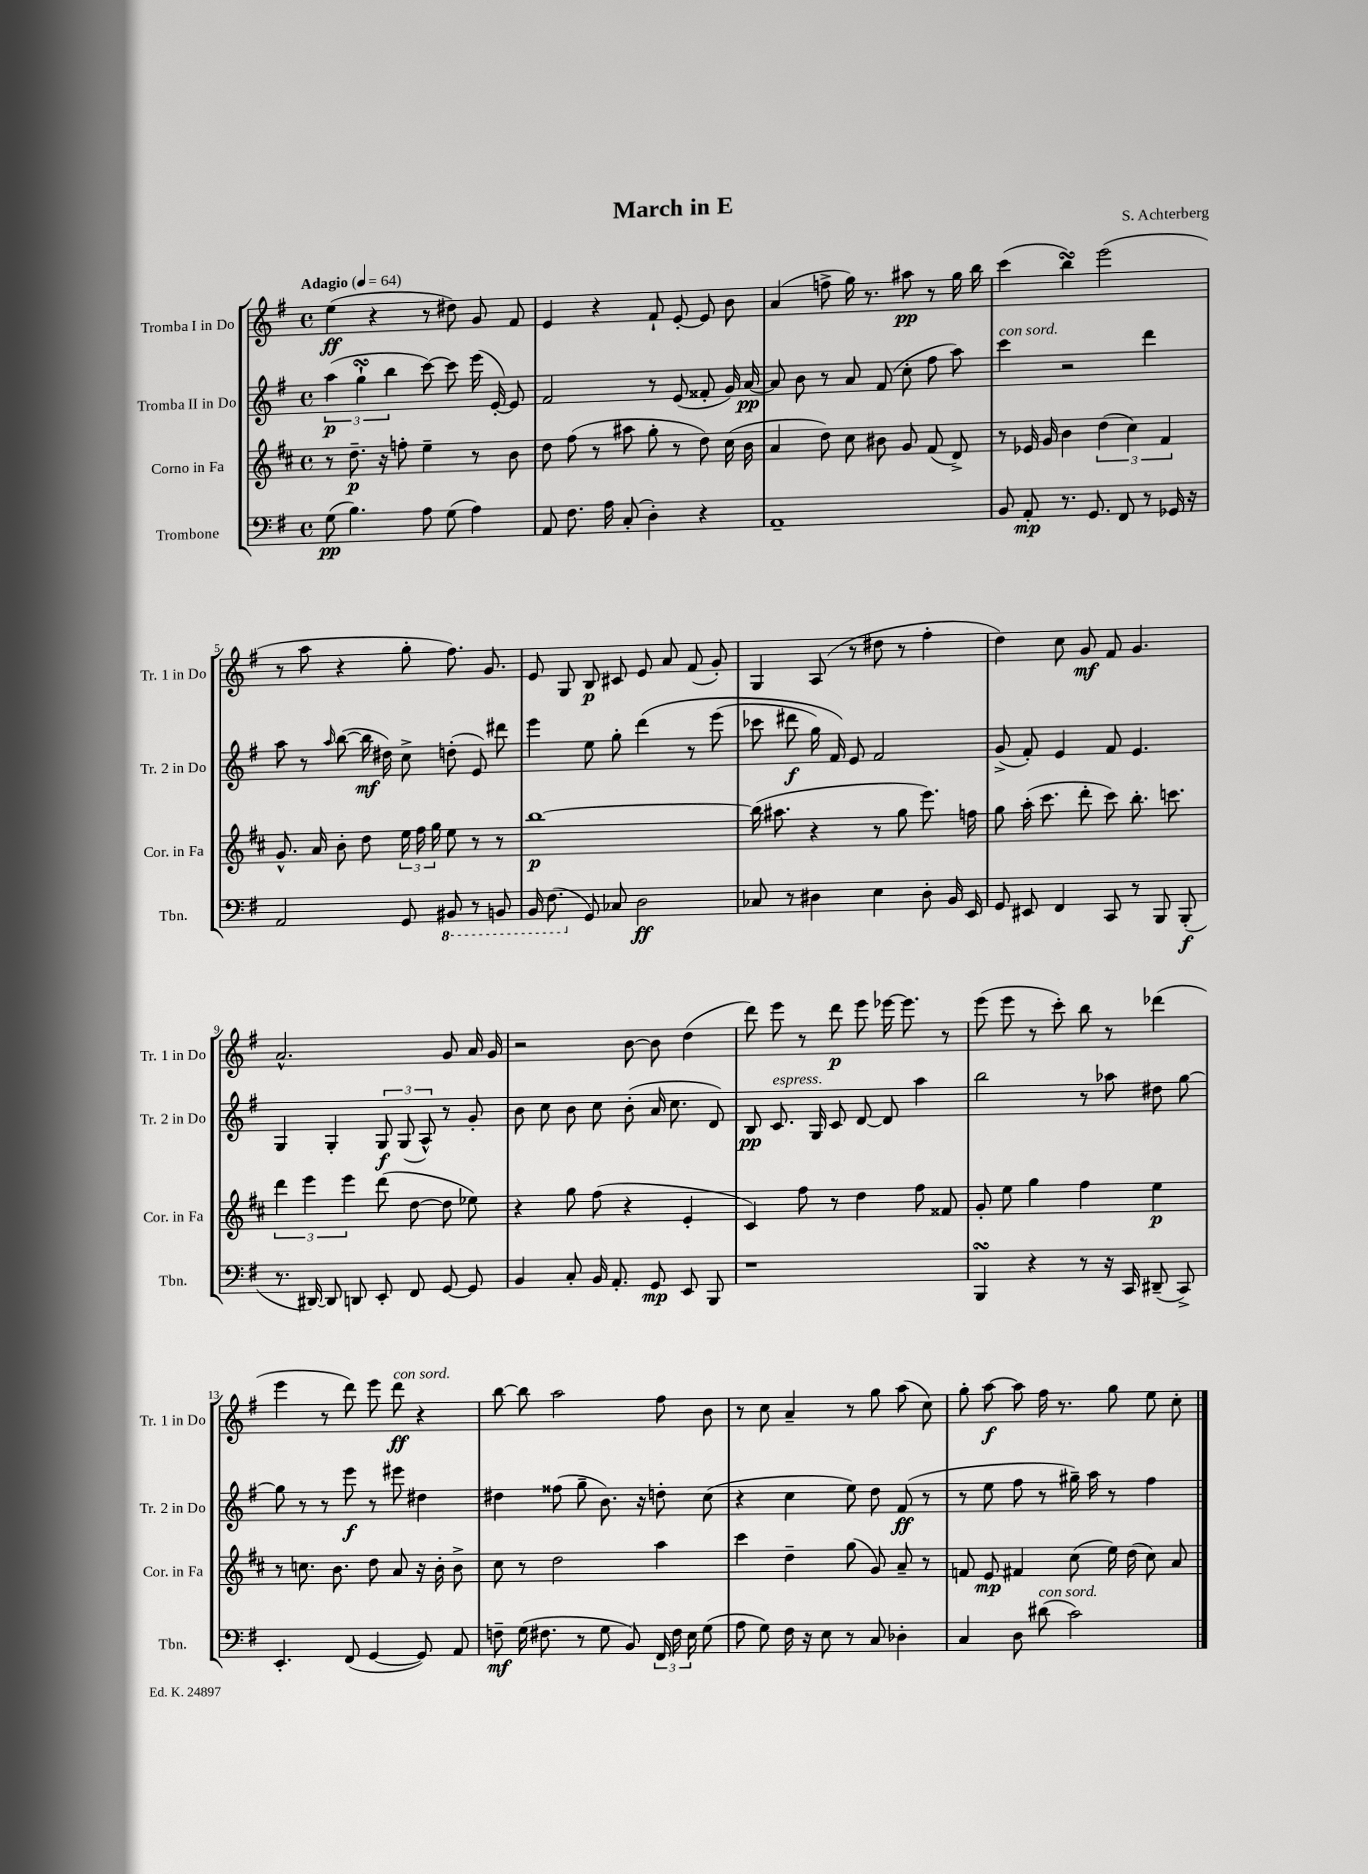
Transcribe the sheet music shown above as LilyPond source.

\header { title = "March in E" composer = "S. Achterberg" }
<<
\new StaffGroup <<
\new Staff = "s0" \with { instrumentName = "Tromba I in Do" shortInstrumentName = "Tr. 1 in Do" } {
    \clef treble \key g \major \defaultTimeSignature \time 4/4 \tempo "Adagio" 4 = 64
    \autoBeamOff e''4\ff( r4 r8 dis''8) g'8 fis'8 |
    e'4 r4 fis'8-! e'8~-. e'8 b'8 |
    a'4( f''8-> g''16) r8. ais''8\pp r8 g''16 b''16 |
    c'''4( b''4\turn) e'''2( |
    r8 a''8 r4 g''8-. fis''8.) g'8. |
    e'8 g8 b8\p cis'8 e'8 a'8 fis'8( g'8-.) |
    g4 a8( r8 dis''8 r8 fis''4-. |
    d''4) c''8 g'8\mf fis'8 g'4. |
    a'2.-^ g'8 a'16 g'16 |
    r2 b'8~ b'8 d''4( |
    d'''8) e'''8 r8 d'''8\p e'''8 ees'''16~ ees'''8. r8 |
    e'''8( e'''8 r8 c'''8-.) b''8 r8 des'''4( |
    e'''4 r8 d'''8) e'''8 d'''8\ff^\markup { \italic "con sord." } r4 |
    b''8~ b''8 a''2 fis''8 b'8 |
    r8 c''8 a'4-- r8 g''8 a''8( c''8) |
    g''8-. a''8~\f a''8 fis''16 r8. g''8 e''8 c''8-. \bar "|." |
}
\new Staff = "s1" \with { instrumentName = "Tromba II in Do" shortInstrumentName = "Tr. 2 in Do" } {
    \clef treble \key g \major \defaultTimeSignature \time 4/4
    \autoBeamOff \tuplet 3/2 { a''4\p( g''4-!\turn b''4 } c'''8~) c'''8 e'''16( e'16~-.) e'8 |
    fis'2 r8 e'8( fisis'8-. g'16) a'16~\pp |
    a'8 b'8 r8 a'8 fis'8( c''8-. fis''8 a''8) |
    c'''4^\markup { \italic "con sord." } r2 d'''4 |
    a''8 r8 \grace { a''16 } b''8~( b''16\mf dis''16) c''8-> d''8-.( e'8) dis'''8 |
    e'''4 e''8 g''8-. d'''4\( r8 e'''8( |
    ces'''8 dis'''8\f g''16) fis'16\) e'8 fis'2 |
    g'8->( fis'8-.) e'4 fis'8 e'4. |
    g4 g4-. \tuplet 3/2 { g8\f g8( a8-^) } r8 g'8-. |
    b'8 c''8 b'8 c''8 b'8-.( a'16 c''8. d'8) |
    b8\pp c'8.^\markup { \italic "espress." } g16 c'8 d'8~ d'8 a''4 |
    b''2 r8 aes''8 dis''8 g''8~ |
    g''8 r8 r8 e'''8\f r8 eis'''8 dis''4 |
    dis''4 fisis''8( g''8-- b'8.) r16 d''8-. c''8( |
    r4 c''4 e''8) d''8 fis'8\ff( r8 |
    r8 e''8 fis''8 r8 gis''16--) a''16 r8 fis''4 \bar "|." |
}
\new Staff = "s2" \with { instrumentName = "Corno in Fa" shortInstrumentName = "Cor. in Fa" } {
    \clef treble \key d \major \defaultTimeSignature \time 4/4
    \autoBeamOff r8 d''8.--\p r16 f''8-. e''4-- r8 b'8 |
    d''8 fis''8( r8 ais''8 g''8-. r8 d''8) cis''16( b'16 |
    a'4 d''8) cis''8 bis'8 g'8 fis'8( d'8->) |
    r8 ees'16 g'16 b'4 \tuplet 3/2 { d''4( cis''4) fis'4 } |
    g'8.-^ a'16 b'8-. d''8 \tuplet 3/2 { e''16 fis''16 g''16 } e''8 r8 r8 |
    b''1~\p |
    b''16( ais''8. r4 r8 g''8 e'''8.) f''16 |
    g''8 a''16-.( cis'''8. d'''8-. cis'''8) b''8.-. c'''8. |
    \tuplet 3/2 { d'''4 e'''4 e'''4 } d'''8( d''8~ d''8 ees''8) |
    r4 g''8 fis''8( r4 e'4-. |
    cis'4) fis''8 r8 d''4 fis''8 fisis'8 |
    g'8-. e''8 g''4 fis''4 e''4\p |
    r8 c''8. b'8. d''8 a'8 r16 b'16-. b'8-> |
    cis''8 r8 d''2 a''4 |
    cis'''4 d''4-- g''8( g'8) a'8-- r8 |
    f'8 e'8\mp fis'4 cis''8( e''16) d''16( cis''8) a'8 \bar "|." |
}
\new Staff = "s3" \with { instrumentName = "Trombone" shortInstrumentName = "Tbn." } {
    \clef bass \key g \major \defaultTimeSignature \time 4/4
    \autoBeamOff g8\pp( b4.) a8 g8( a4) |
    a,8 fis8. a16 c8-.( d4-.) r4 |
    a,1-- |
    b,8 a,8-.\mp r8. g,8. fis,8 r8 ges,16 r16 |
    a,2 g,8 \ottava #-1 bis,,8 r8 b,,8 |
    b,,16 fis,8.( \ottava #0 g,8) ces8 d2\ff |
    ces8 r8 dis4 e4 dis8-. b,16 e,16 |
    g,8 eis,8 fis,4 c,8 r8 b,,8 b,,8-.\f( |
    r8. dis,16~) dis,8 d,8 e,8-. fis,8 g,8~ g,8 |
    b,4 c8-. b,16 a,8.-. g,8\mp e,8 b,,8 |
    r1 |
    b,,4\turn r4 r8 r16 c,16 dis,8--( c,8->) |
    e,4.-. fis,8( g,4~ g,8) a,8 |
    f8--\mf g16( fis8. r8 g8 b,8) \tuplet 3/2 { fis,16 fis16 e16 } g8( |
    a8 g8) fis16 r16 e8 r8 c8 des4-. |
    c4 d8 dis'8^\markup { \italic "con sord." }( c'2) \bar "|." |
}
>>
>>
